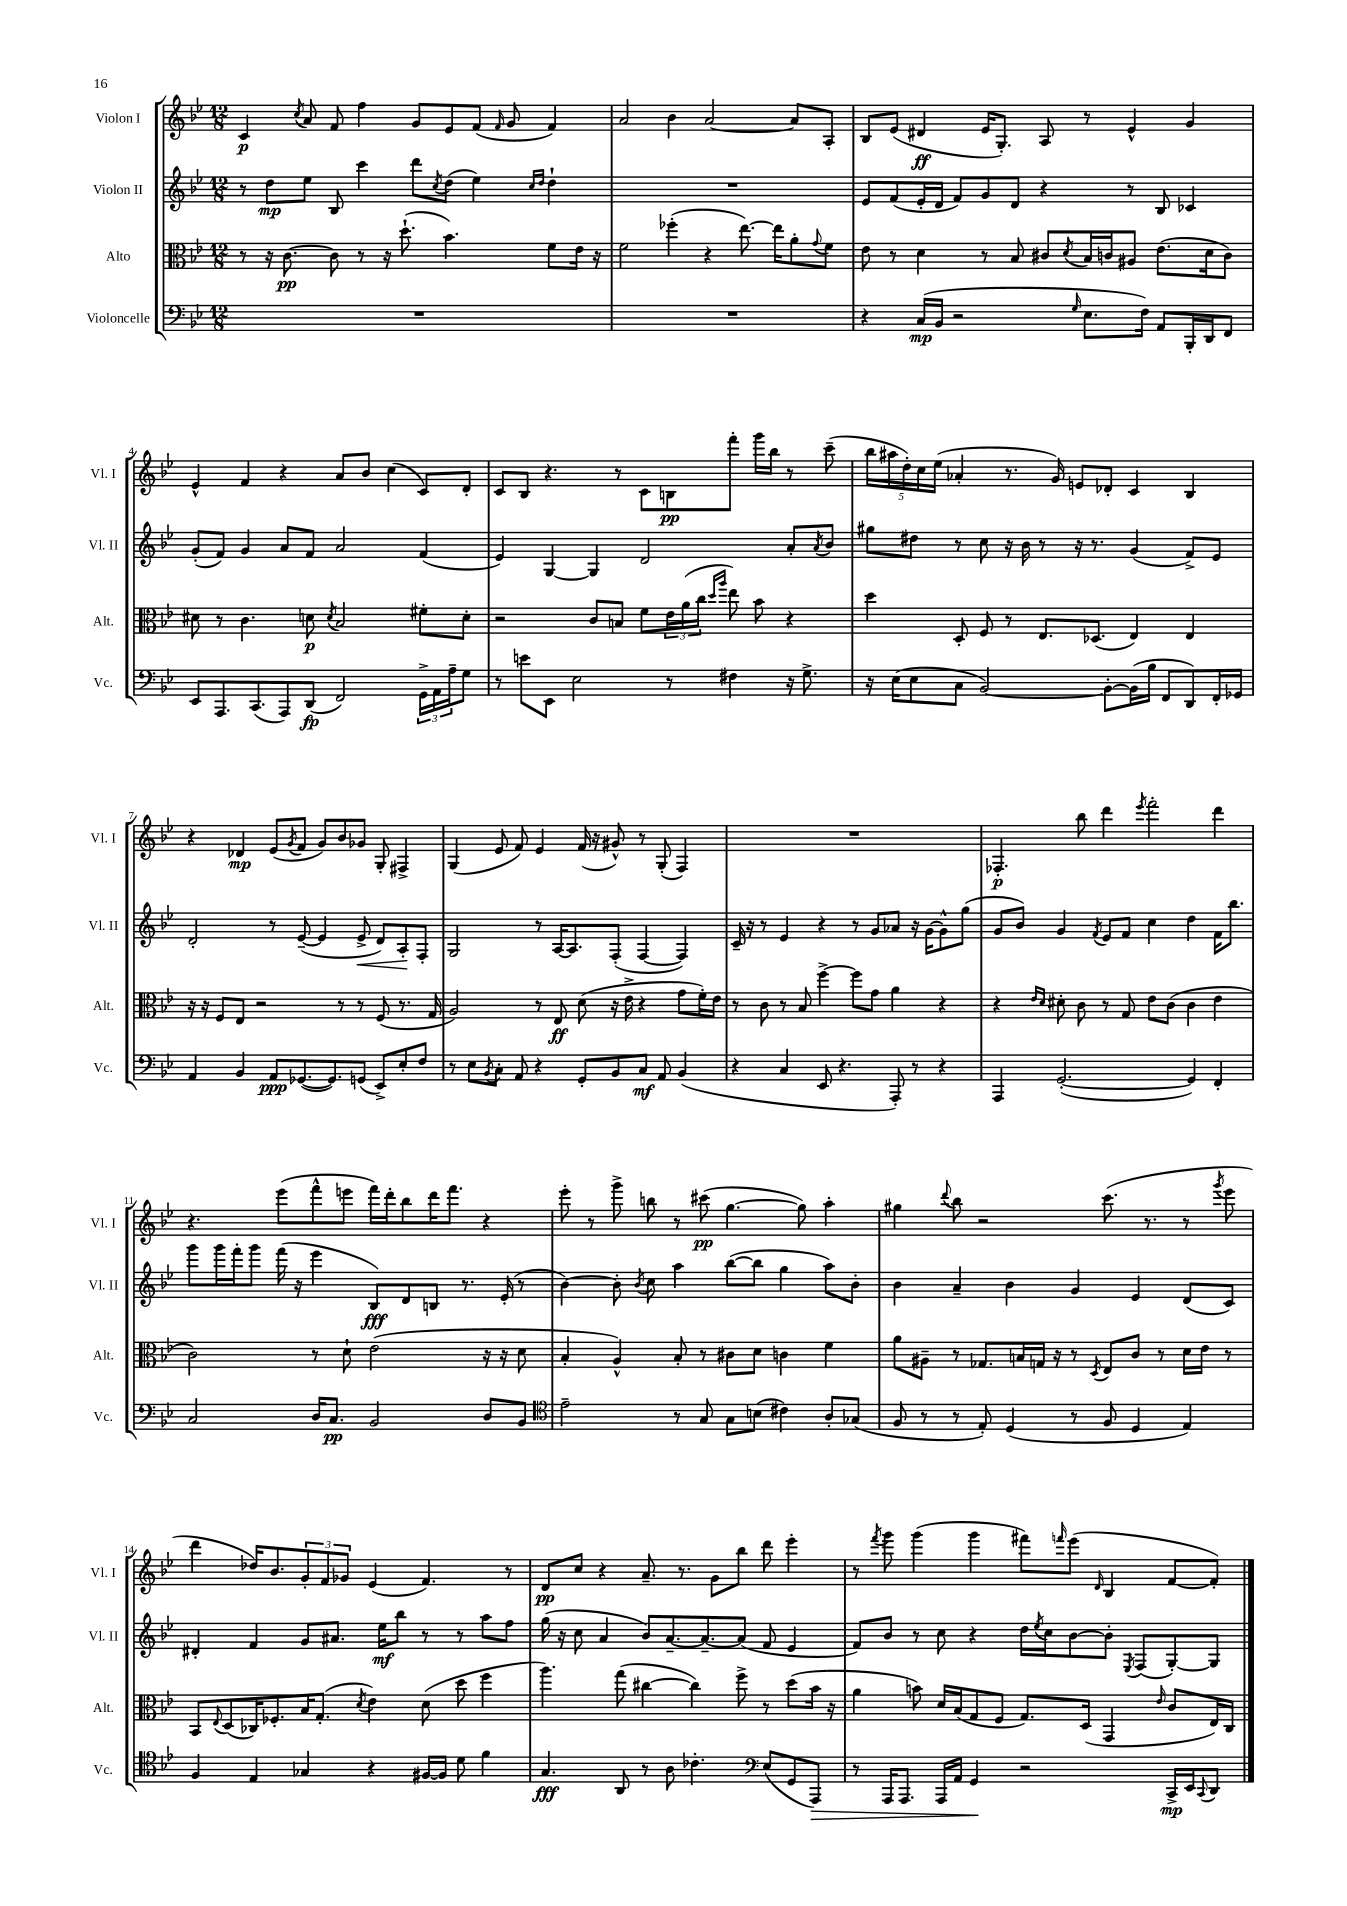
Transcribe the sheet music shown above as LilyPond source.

<<
\new StaffGroup <<
\new Staff = "s0" \with { instrumentName = "Violon I" shortInstrumentName = "Vl. I" } {
    \clef treble \key bes \major \numericTimeSignature \time 12/8
    c'4\p \acciaccatura { c''8 } a'8 f'8 f''4 g'8 ees'8 f'8( \grace { f'16 } g'8 f'4) |
    a'2 bes'4 a'2~ a'8 a8-. |
    bes8 ees'8( dis'4\ff ees'16 g8.-.) a8 r8 ees'4-^ g'4 |
    ees'4-^ f'4 r4 a'8 bes'8 c''4( c'8) d'8-. |
    c'8 bes8 r4. r8 c'8 b8\pp f'''8-. g'''16 bes''16 r8 c'''8--( |
    \tuplet 5/4 { bes''16 ais''16 d''16-.) c''16 ees''16( } aes'4-. r8. g'16) e'8 des'8-. c'4 bes4 |
    r4 des'4\mp ees'8( \acciaccatura { g'8 } f'8 g'8) bes'8 ges'8 g8-. fis4-> |
    g4( ees'8 f'8) ees'4 f'16( r16 gis'8-^) r8 g8-.( f4) |
    R1. |
    fes4.-.\p bes''8 d'''4 \acciaccatura { ees'''8 } f'''2-. d'''4 |
    r4. ees'''8( f'''8-^ e'''8 f'''16) d'''16-. bes''8 d'''16 f'''8. r4 |
    ees'''8-. r8 g'''8-> b''8 r8 cis'''8\pp( g''4.~ g''8) a''4-. |
    gis''4 \appoggiatura { d'''8 } bes''8 r2 c'''8.( r8. r8 \acciaccatura { g'''8 } ees'''8 |
    d'''4 des''16) bes'8. \tuplet 3/2 { g'8-. f'8 ges'8 } ees'4( f'4.) r8 |
    d'8\pp c''8 r4 a'8.-- r8. g'8 bes''8 d'''8 ees'''4-. |
    r8 \acciaccatura { f'''8 } g'''8 g'''4( g'''4 fis'''8) \grace { f'''16 } ees'''8( \grace { d'16 } bes4 f'8~ f'8-.) \bar "|." |
}
\new Staff = "s1" \with { instrumentName = "Violon II" shortInstrumentName = "Vl. II" } {
    \clef treble \key bes \major \numericTimeSignature \time 12/8
    r8 d''8\mp ees''8 bes8 c'''4 d'''8 \acciaccatura { c''8 } d''8( ees''4) \grace { c''16 d''16 } d''4-! |
    R1. |
    ees'8 f'8( ees'16-. d'16 f'8) g'8 d'8 r4 r8 bes8 ces'4 |
    g'8-.( f'8) g'4 a'8 f'8 a'2 f'4( |
    ees'4) g4~ g4 d'2 a'8-. \acciaccatura { a'8 } bes'8 |
    gis''8 dis''8 r8 c''8 r16 bes'16 r8 r16 r8. g'4( f'8->) ees'8 |
    d'2-. r8 ees'8~--( ees'4 ees'8->\< d'8) a8-.\! f8-. |
    g2 r8 a16~ a8. f8-.( f4~ f4) |
    c'16-- r16 r8 ees'4 r4 r8 g'8 aes'8 r16 g'16~ g'8-^ g''8( |
    g'8 bes'8) g'4 \acciaccatura { f'8 } ees'8 f'8 c''4 d''4 f'16 bes''8. |
    g'''8 g'''16 f'''16-. g'''8 f'''16( r16 ees'''4 bes8\fff) d'8 b8 r8. ees'16-.( r8 |
    bes'4~) bes'8-. \acciaccatura { bes'8 } c''8 a''4 bes''8~( bes''8 g''4 a''8) bes'8-. |
    bes'4 a'4-- bes'4 g'4 ees'4 d'8( c'8) |
    dis'4-. f'4 g'8 ais'8. ees''16\mf bes''8 r8 r8 a''8 f''8 |
    g''16( r16 c''8 a'4 bes'8) a'8.~-- a'8.~-- a'8( f'8 ees'4 |
    f'8) bes'8 r8 c''8 r4 d''16 \acciaccatura { ees''8 } c''16 bes'8~ bes'8-. \acciaccatura { ees8 } f8( g8~-.) g8 \bar "|." |
}
\new Staff = "s2" \with { instrumentName = "Alto" shortInstrumentName = "Alt." } {
    \clef alto \key bes \major \numericTimeSignature \time 12/8
    r8 r16 c'8.~\pp c'8 r8 r16 d''8.-!( bes'4.) f'8 ees'16 r16 |
    f'2 fes''4-.( r4 ees''8.~) ees''16 a'8-. \appoggiatura { g'8 } f'8 |
    ees'8 r8 d'4 r8 bes8 cis'8 \acciaccatura { d'8 } bes16 c'16 ais8 ees'8.( d'16 c'8) |
    dis'8 r8 c'4. d'8\p \acciaccatura { d'8 } bes2 fis'8-. d'8-. |
    r2 c'8 b8 f'8 \tuplet 3/2 { ees'16 a'16( c''16 } \grace { d''16 a''16 } ees''8) bes'8 r4 |
    d''4 d8-. f8 r8 ees8. des8.( ees4) ees4 |
    r16 r16 f8 ees8 r2 r8 r8 f8( r8. g16 |
    a2) r8 ees8\ff d'8( r16 ees'16-> r4 g'8 f'16-.) ees'16 |
    r8 c'8 r8 bes8 f''4~-> f''8 g'8 a'4 r4 |
    r4 \grace { ees'16 d'16 } dis'8-. c'8 r8 g8 ees'8 c'8( c'4 ees'4 |
    c'2) r8 d'8-! ees'2( r16 r16 d'8 |
    bes4-. a4-^) bes8-. r8 cis'8 d'8 c'4 f'4 |
    a'8 ais8-- r8 ges8. b16 g16 r16 r8 \acciaccatura { d8 } ees8 c'8 r8 d'16 ees'16 r8 |
    bes,8 \appoggiatura { ees8 } d8( ces16) fes8.-. bes16 g8.-.( \acciaccatura { d'8 } ees'4) d'8( d''8 f''4 |
    a''4.) g''8( cis''4~ cis''4) f''8-> r8 d''8( bes'16 r16 |
    a'4 b'8) d'16 bes16( g8 f8 g8.) d16( g,4 \grace { ees'16 } c'8 ees16) c16 \bar "|." |
}
\new Staff = "s3" \with { instrumentName = "Violoncelle" shortInstrumentName = "Vc." } {
    \clef bass \key bes \major \numericTimeSignature \time 12/8
    R1. |
    R1. |
    r4 c16\mp( bes,16 r2 \grace { g16 } ees8. f16) a,8 bes,,16-. d,16 f,8 |
    ees,8 a,,8. c,8.( a,,8) d,8\fp( f,2) \tuplet 3/2 { g,16-> a,16 a16-- } g8 |
    r8 e'8 ees,8 ees2 r8 fis4 r16 g8.-> |
    r16 ees16( ees8 c8 bes,2~) bes,8~-. bes,16( bes16 f,8 d,8) f,16-. ges,16 |
    a,4 bes,4 a,8\ppp ges,8.~( ges,8.) g,8( ees,8->) ees8-. f8 |
    r8 ees8 \acciaccatura { bes,8 } c8-. a,8 r4 g,8-. bes,8 c8\mf a,8 bes,4( |
    r4 c4 ees,8 r4. a,,8-.) r8 r4 |
    a,,4 g,2.~-.( g,4) f,4-. |
    c2 d16 c8.\pp bes,2 d8 bes,8 |
    \clef tenor ees'2-- r8 g8 g8 b8( cis'4) a8-. ges8( |
    f8 r8 r8 ees8-.) d4( r8 f8 d4 ees4) |
    f4 ees4 ges4 r4 fis16~ fis16 d'8 f'4 |
    g4.\fff a,8 r8 a8 ces'4.-. \clef bass ees8( g,8 a,,8\>) |
    r8 a,,16 a,,8. a,,16 a,16 g,4\! r2 c,16->\mp ees,16 \appoggiatura { c,8 } d,8 \bar "|." |
}
>>
>>
